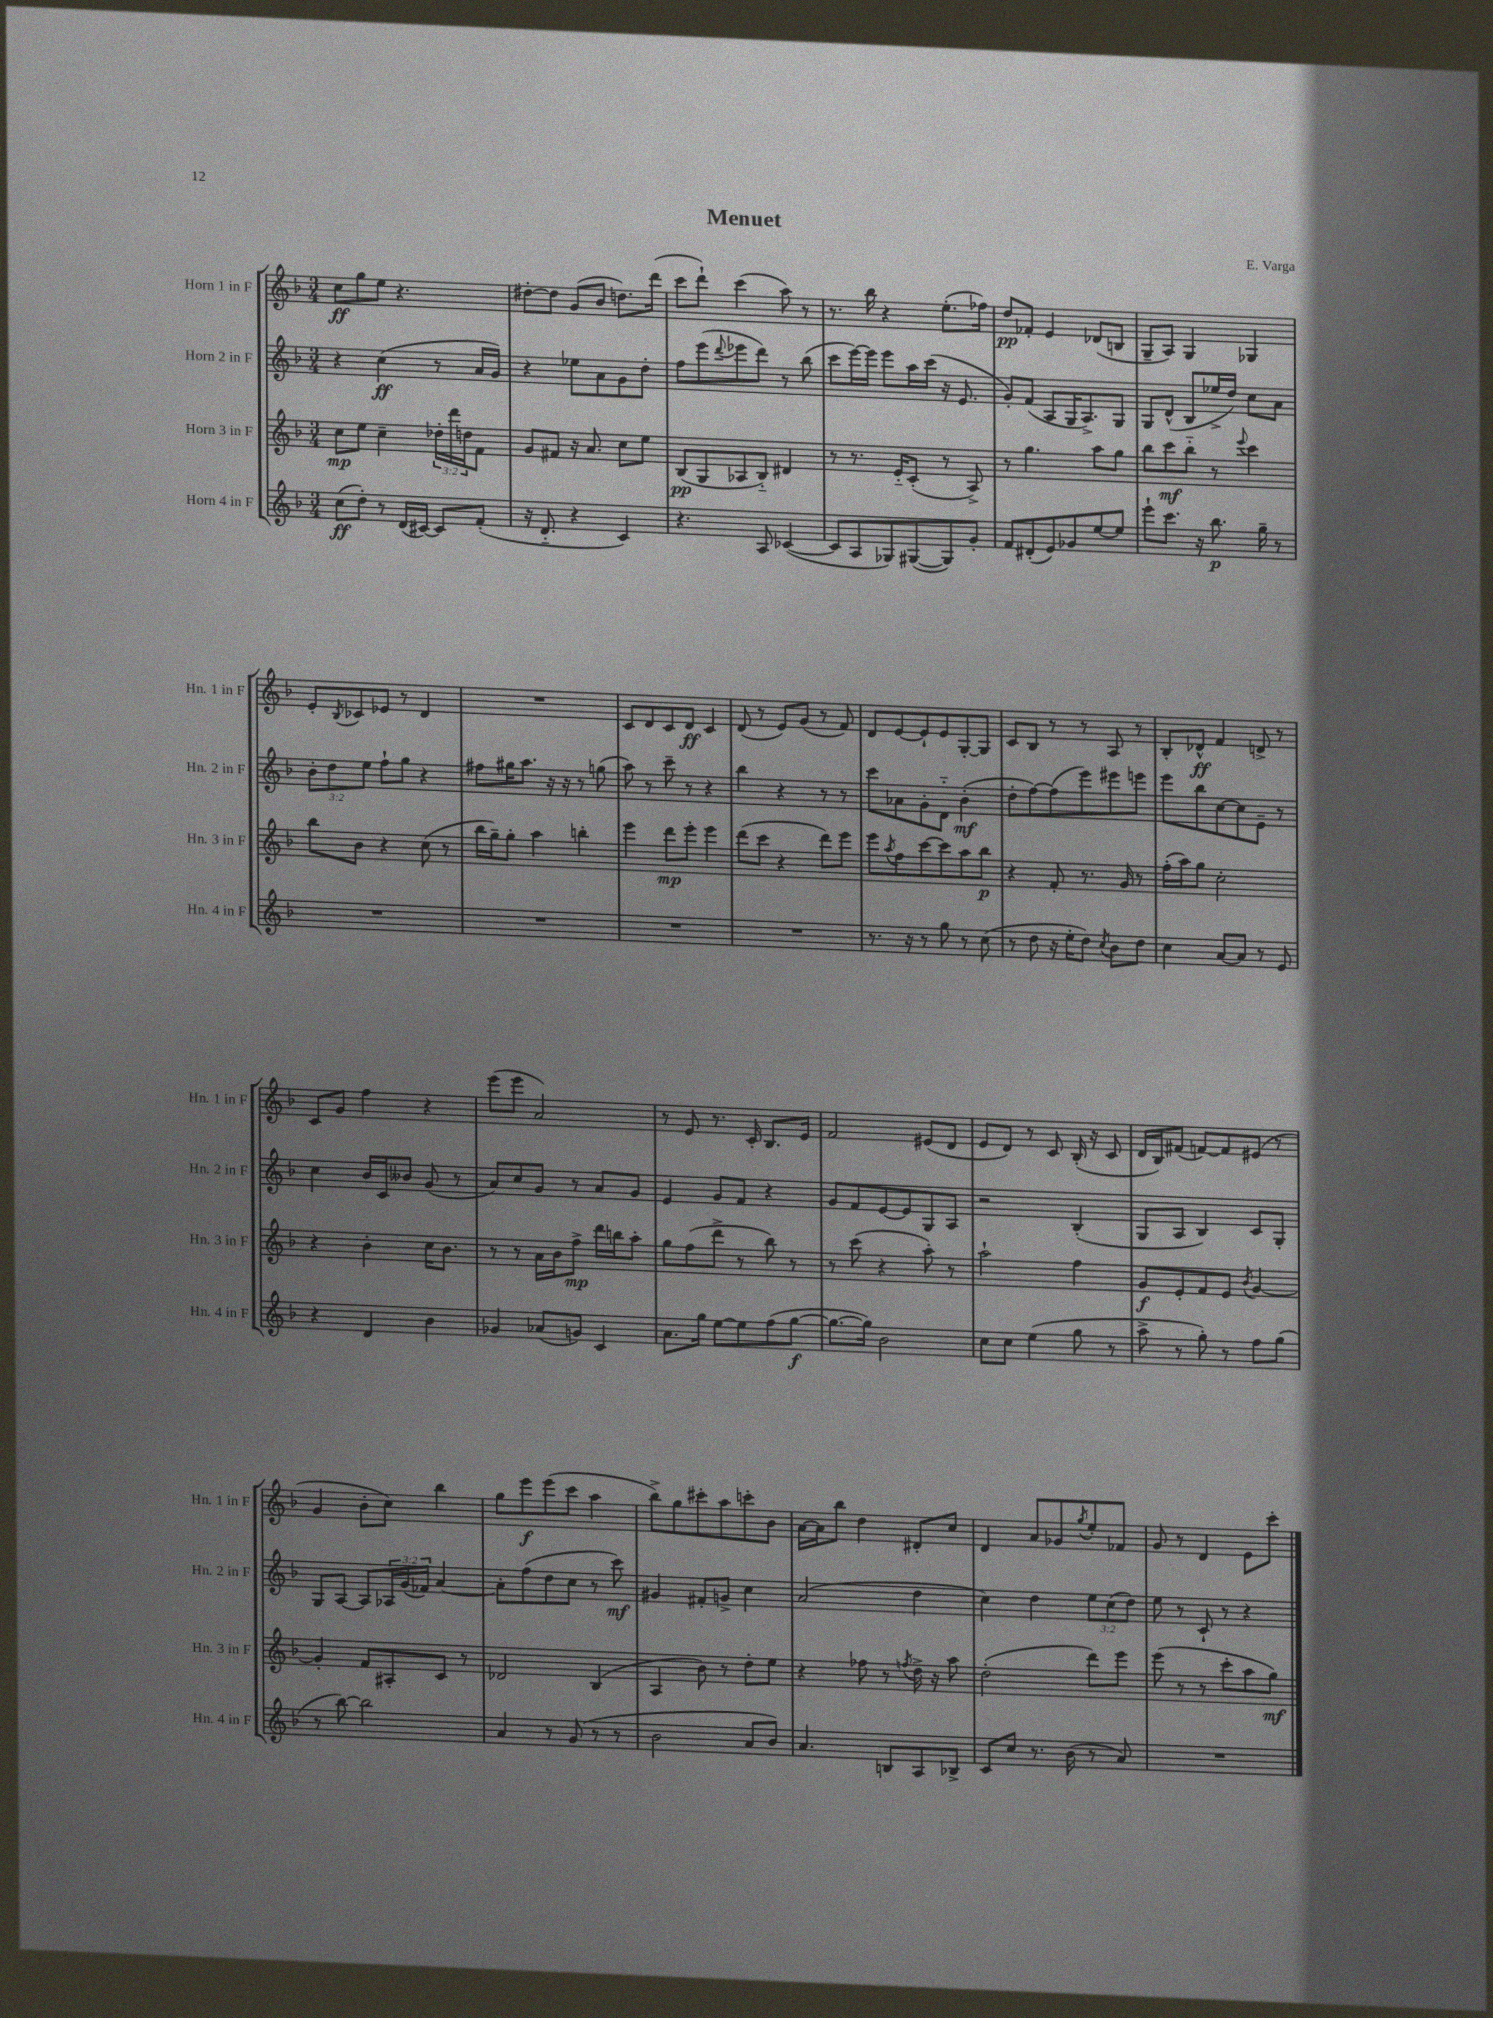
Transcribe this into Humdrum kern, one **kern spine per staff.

**kern	**kern	**kern	**kern
*staff4	*staff3	*staff2	*staff1
*clefG2	*clefG2	*clefG2	*clefG2
*k[b-]	*k[b-]	*k[b-]	*k[b-]
*M3/4	*M3/4	*M3/4	*M3/4
(8cc	8cc	4r	8cc
8dd')	8ee	.	8gg
8r	4cc~	(4cc	8ee
(16d	.	.	4.r
[16c#)	.	.	.
8c#]	24dd-'	8r	.
.	24ddd	.	.
.	24dd	.	.
(8f'	8f	16a	.
.	.	16g)	.
=	=	=	=
16r	8g	4r	[8dd#'
8.d'~	.	.	.
.	8f#	.	8dd#]
4r	16r	8ee-	(8g
.	8.a	.	.
.	.	8a	8b-
4c)	8cc	8g	8.dd)
.	8ee	8dd'	.
.	.	.	(16ddd
=	=	=	=
4.r	(8B-	8ff	8ccc
.	8G	(8eee	8ddd`)
.	.	8qqddd	.
.	8A-	8eee-	(4ccc
8A	8B-'~)	8ddd)	.
([4c-	4d#	8r	8aa)
.	.	(8bb-	8r
=	=	=	=
8c-]	8r	8ccc	8.r
8A	8.r	[16eee)	.
.	.	16eee]	16bb-
8G-)	.	8eee	4r
.	16e'~	.	.
([8G#	(8c'	16aa	.
.	.	(16ccc	.
8G#])	8r	16r	(8.ee'
.	.	8.e	.
8g'	8A^)	.	.
.	.	.	16ff-)
=	=	=	=
8f	8r	8g')	8dd
(8d#'	4.gg	(8f	8f-'
8e)	.	8A	4e
8g-	.	16G	.
.	.	8.A^)	.
[8ee	8aa	.	(8d-
8ee]	8gg	8G	8B
=	=	=	=
8eee`	8bb-	8G	8G~
8.ccc	8ccc	(8d^^	8A)
.	8bb-'~	8B-	4G
16r	.	.	.
8.bb-	8r	16ee-^	.
.	.	16dd)	.
.	8qqeee	.	.
.	4ccc	8cc	4G-
16gg~	.	.	.
8r	.	8a	.
=	=	=	=
2.r	8bb-	12b-'	8e'
.	.	12dd	.
.	.	.	8qB-
.	8b-	.	8c-
.	.	12ee	.
.	4r	8ff`	8e-
.	.	8gg	8r
.	(8cc	4r	4d
.	8r	.	.
=	=	=	=
2.r	16bb-	8ff#	2.r
.	16gg~)	.	.
.	8gg'	16gg#	.
.	.	8.aa	.
.	4aa	.	.
.	.	16r	.
.	.	16r	.
.	4bb'	8r	.
.	.	(8gg	.
=	=	=	=
2.r	4eee	8aa)	8c
.	.	8r	8d
.	8ddd	8ccc~	8c
.	8eee'	8r	8d
.	4eee	4r	4c
=	=	=	=
2.r	(8ddd	4bb-	(8d
.	8ccc	.	8r
.	4r	4r	8e)
.	.	.	(8g
.	8ddd)	8r	8r
.	8eee	8r	8f)
=	=	=	=
8.r	8eee	8ccc	8d
.	8qaa	.	.
.	8ff	8a-	[8e
16r	.	.	.
8r	[8ccc	8g'	8e`]
8gg	8ccc]	8d'~	8e
8r	8aa	(4b-'	[8G'
(8cc	8bb-	.	8G]
=	=	=	=
8r	4r	8dd'	8c
8dd	.	[8ff)	8B-
16r	8f'	(8ff]	8r
16ee'	.	.	.
8dd)	8.r	8eee)	8r
8qcc	.	.	.
8b-	.	8eee#	8A
.	16g	.	.
8dd	8r	8eee	8r
=	=	=	=
4cc	(16ff'	8eee	8B-'
.	16aa)	.	.
.	8gg	8bb-	8d-^^
[8a	2cc'	[8cc	4f
8a]	.	8cc]	.
8r	.	8e~	8d^
8e	.	8r	8r
=	=	=	=
4r	4r	4cc	8c
.	.	.	8g
4d	4b-'	16b-	4ff
.	.	16c	.
.	.	8b--	.
4b-	16cc	(8g	4r
.	8.b-	.	.
.	.	8r	.
=	=	=	=
4g-	8r	8a)	(8eee
.	8r	8cc	8eee
(8a-	16a	8g	2a)
.	16b-	.	.
8g)	8ff^	8r	.
4c	16ddd	8a	.
.	16bb	.	.
.	8aa'	8g	.
=	=	=	=
8.a	8gg	4e	8r
.	(8ff	.	8e
16gg	.	.	.
[8ee	8ddd^	8g	8.r
8ee]	8r	8f	.
.	.	.	16c'
(8ff	8bb-)	4r	8.B-
[8gg	8r	.	.
.	.	.	16e
=	=	=	=
8.gg_	8r	8g	2f
.	(8ccc	8f	.
16gg])	.	.	.
2b-	4r	[8e	.
.	.	8e]	.
.	8aa')	8G	(8e#
.	8r	8A	8d
=	=	=	=
8cc	2aa`	2r	8e
8cc	.	.	8d)
(4ee	.	.	8r
.	.	.	8c
8gg	4ff	(4B-'	(16B-'
.	.	.	16r
8r	.	.	8c
=	=	=	=
8aa^	8g	8G	16d
.	.	.	16B-)
8r	8e'	8A	(8f#
8gg')	8f	4B-)	[8f)
8r	8e	.	8f]
.	8qb-	.	.
8ff	[4g	8c	(8e#
(8gg	.	8G'	8r
=	=	=	=
8r	4g']	8G	4g
[8bb-)	.	[8A	.
2bb-]	8f	8A]	8b-'
.	8A#'	24A-	8cc)
.	.	(24g	.
.	.	24f-)	.
.	8c	[4a	4bb-
.	8r	.	.
=	=	=	=
4a	2d-	8a']	8gg
.	.	(8ff	8eee
8r	.	8dd	(8eee
(8g	.	8cc	8ccc
8r	(4B-	8r	4aa
8r	.	8ccc)	.
=	=	=	=
2b-	4A	4g#	8bb-^)
.	.	.	8gg
.	8b-)	8f#'	8ccc#'
.	8r	8g^	8aa
8a	8dd'	4cc	8ccc'
8b-)	8ee	.	8b-
=	=	=	=
4.a	4r	(2a	[16a
.	.	.	16a]
.	.	.	8bb-
.	8ff-	.	4dd
8B	8r	.	.
.	8qff	.	.
8A	16dd^	4dd	8d#'
.	16r	.	.
8B-^	8aa	.	8cc
=	=	=	=
8c	(2dd'	4cc)	4d
8cc	.	.	.
8.r	.	4dd	8a
.	.	.	8g-
(16b-	.	.	.
.	.	.	8qgg
8r	8ddd)	12ee	8ee'
.	.	(12cc	.
8a)	8eee	.	8f-
.	.	12dd)	.
=	=	=	=
2.r	(8eee	8ee	8g
.	8r	8r	8r
.	8r	8c`	4d
.	8ccc'	8r	.
.	8aa	4r	8e
.	8gg)	.	8ccc'
==	==	==	==
*-	*-	*-	*-
